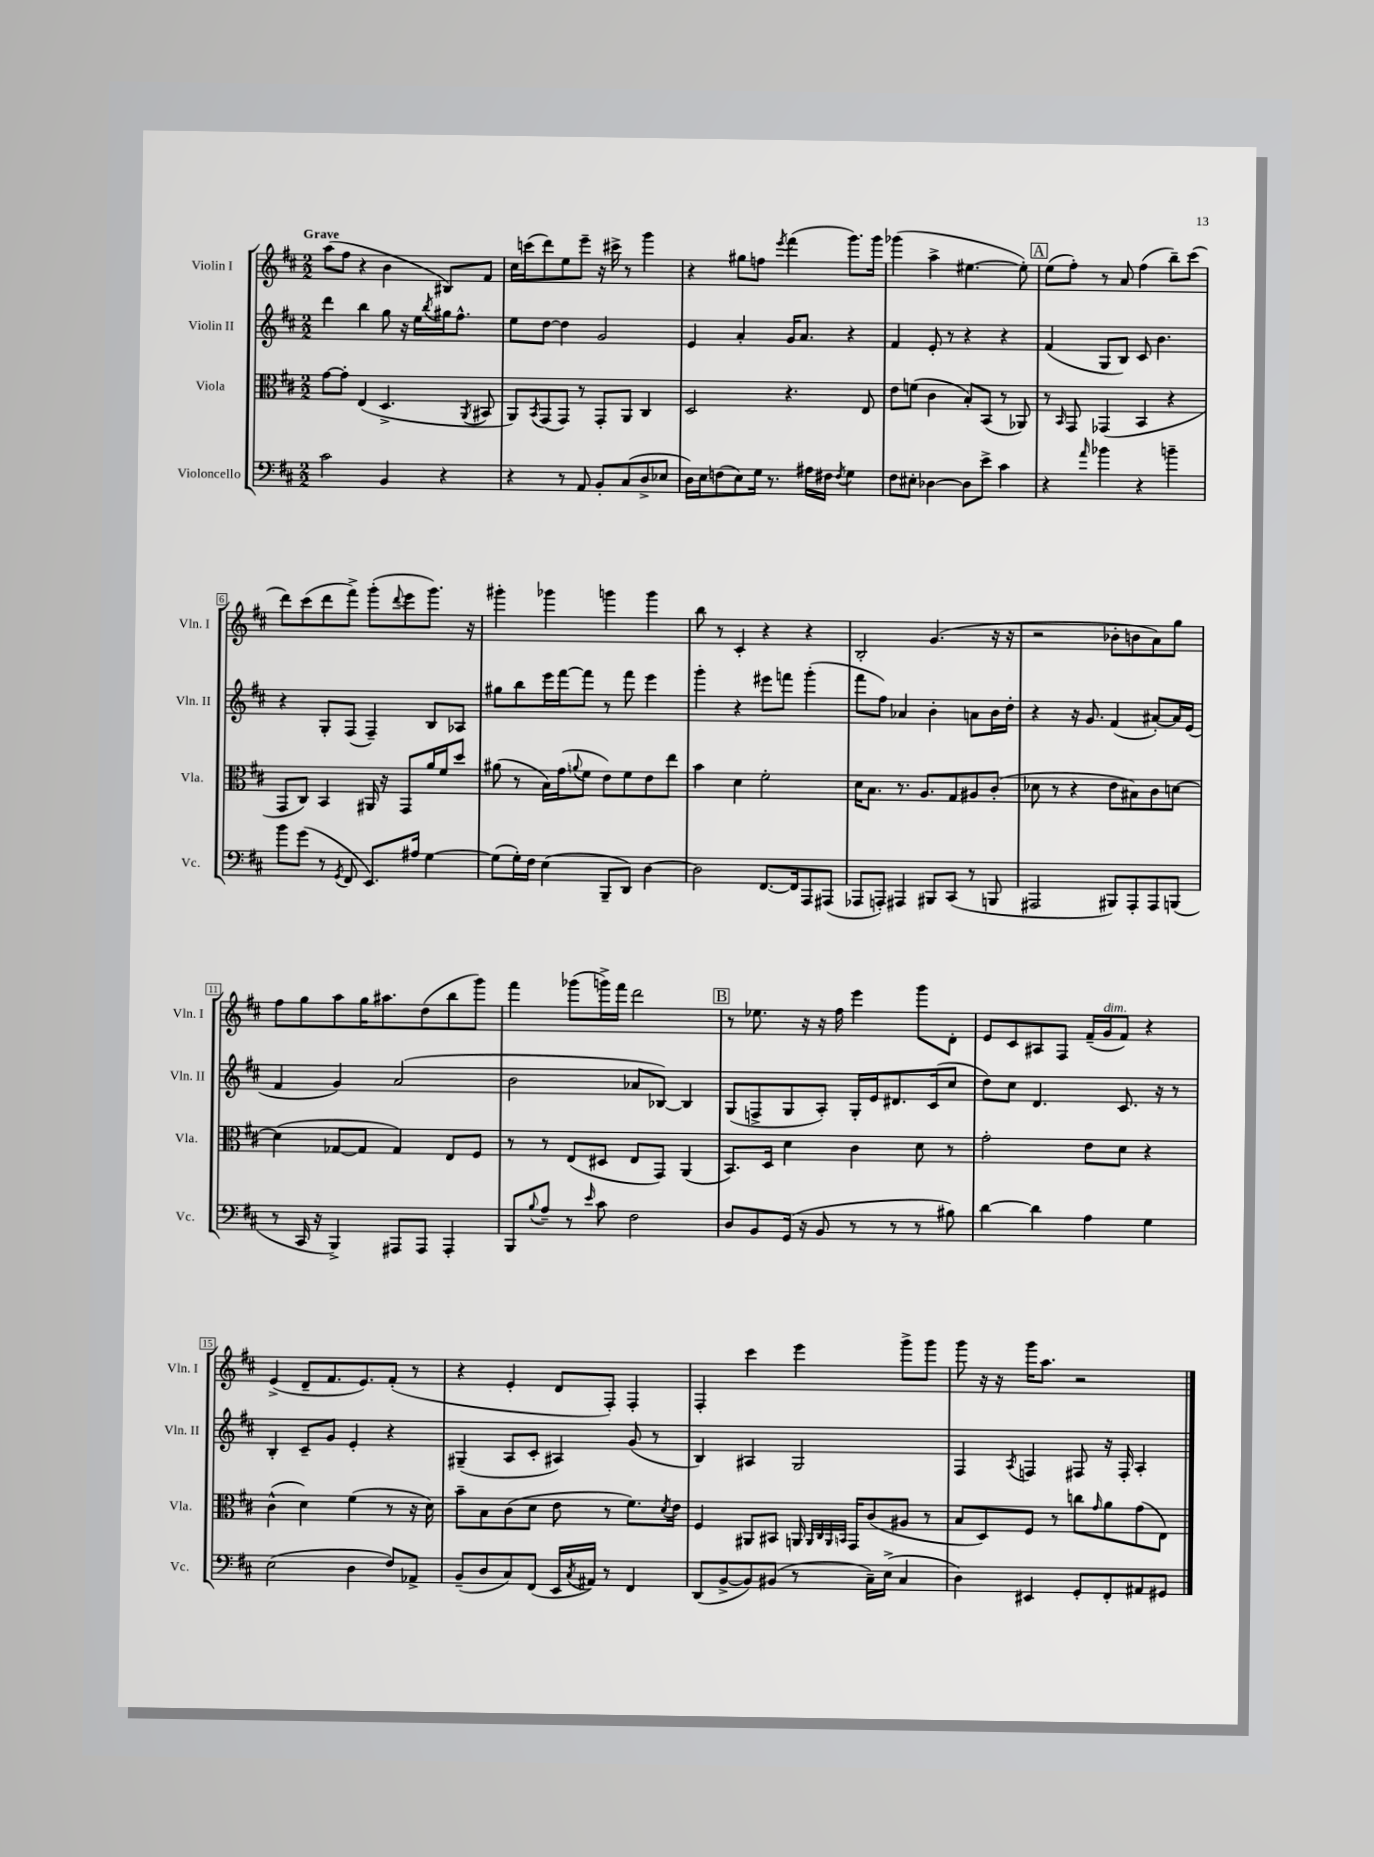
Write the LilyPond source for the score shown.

<<
\new StaffGroup <<
\new Staff = "s0" \with { instrumentName = "Violin I" shortInstrumentName = "Vln. I" } {
    \clef treble \key d \major \numericTimeSignature \time 2/2 \tempo "Grave"
    a''8( fis''8 r4 b'4 bis8) fis'8 |
    cis''16 c'''16( d'''8) e''8 e'''8-- r16 cis'''16-> r8 g'''4 |
    r4 gis''8 f''8 \acciaccatura { e'''8 } fis'''4( g'''8.) g'''16 |
    ges'''4( a''4-> eis''4.~ eis''8-.) |
    \mark \markup { \box "A" } e''8( fis''8-.) r8 a'8 fis''4( b''8--) cis'''8( |
    d'''8) cis'''8( d'''8 fis'''8->) g'''8-.( \appoggiatura { d'''8 } e'''8 g'''8.) r16 |
    gis'''4-. ges'''4 g'''4 g'''4 |
    b''8 r8 cis'4-. r4 r4 |
    b2-. g'4.( r16 r16 |
    r2 bes'8-. b'8 a'8) g''8 |
    fis''8 g''8 a''8 g''16 ais''8. d''8( b''8 g'''8) |
    fis'''4 ges'''8( g'''16->) fis'''16 d'''2 |
    \mark \markup { \box "B" } r8 ees''8. r16 r16 fis''16 e'''4 g'''8 d'8-. |
    e'8 cis'8 ais8 fis8 fis'16--( g'16^\markup { \italic "dim." } fis'8) r4 |
    e'4->( d'8-- fis'8. e'8.) fis'8-.( r8 |
    r4 e'4-. d'8 fis8-.) fis4-. |
    fis4-. cis'''4 e'''4 g'''8-> g'''8 |
    g'''8 r16 r16 g'''16 a''8. r2 \bar "|." |
}
\new Staff = "s1" \with { instrumentName = "Violin II" shortInstrumentName = "Vln. II" } {
    \clef treble \key d \major \numericTimeSignature \time 2/2
    d'''4 b''4 g''8 r16 e''16 \acciaccatura { b''8 } gis''16 fis''8.-^ |
    e''8 d''8~ d''4 g'2 |
    e'4 a'4-. g'16 a'8. r4 |
    fis'4 e'8-. r8 r4 r4 |
    \mark \markup { \box "A" } fis'4( g8 b8) cis'8 b'4. |
    r4 g8-. fis8( fis4--) b8 aes8 |
    gis''8 b''8 e'''16 fis'''16~ fis'''8 r8 fis'''8 e'''4 |
    g'''4-. r4 eis'''8 f'''8 g'''4-.( |
    fis'''8 fis''8) aes'4 b'4-. a'8 b'16 d''16-. |
    r4 r16 g'8. fis'4( ais'8~-.) ais'16 e'16( |
    fis'4 g'4) a'2( |
    b'2 aes'8 bes8~) bes4 |
    \mark \markup { \box "B" } g8( f8-> g8 a8-.) g16-. e'16 dis'8. cis'16( cis''8 |
    d''8) cis''8 d'4. cis'8. r16 r8 |
    b4-. cis'8-- g'8 e'4-. r4 |
    gis4--( a8 cis'8-. ais4) g'8( r8 |
    b4) ais4 g2 |
    fis4 \acciaccatura { a8 } f4 fis8 r16 fis16-. a4-. \bar "|." |
}
\new Staff = "s2" \with { instrumentName = "Viola" shortInstrumentName = "Vla." } {
    \clef alto \key d \major \numericTimeSignature \time 2/2
    g'8~ g'8-. e4( d4.-> \acciaccatura { a,8 } bis,8 |
    a,8) \acciaccatura { b,8 } g,8( g,8) r8 g,8-. a,8 cis4 |
    d2 r4. e8 |
    e'8 f'8( cis'4 b8-.) b,8( r8 aes,8) |
    \mark \markup { \box "A" } r8 \grace { b,16 } g,8 ges,4( b,4 r4 |
    g,8 cis8) b,4 ais,16 r16 g,8 a'16 fis'16 d''8 |
    ais'8( r8 b16) g'16( \appoggiatura { a'8 } fis'8 e'8) fis'8 e'8 e''8 |
    b'4 d'4 fis'2-. |
    d'16 b8. r8. a8. g8 ais8 cis'8-.( |
    des'8 r8 r4 e'8 bis8) cis'8 d'8~ |
    d'4( ges8~ ges8 ges4) e8 fis8 |
    r8 r8 e8( dis8 e8 g,8) a,4( |
    \mark \markup { \box "B" } b,8.) d16 d'4 cis'4 d'8 r8 |
    g'2-. e'8 d'8 r4 |
    cis'4-^( d'4) fis'4( r8 r16 d'16) |
    b'8-- b8 cis'8( d'8 e'8 r8 fis'8.) \acciaccatura { d'8 } e'16 |
    fis4 ais,8 bis,8 a,16 \grace { a,32 cis32 a,32 b,32 } g,16 cis'8( ais8 r8 |
    b8 d8) fis8 r8 c''8 \grace { g'16 } a'8 g'8( e8) \bar "|." |
}
\new Staff = "s3" \with { instrumentName = "Violoncello" shortInstrumentName = "Vc." } {
    \clef bass \key d \major \numericTimeSignature \time 2/2
    cis'2 b,4 r4 |
    r4 r8 a,8 b,8-. cis8( d8-> ees8 |
    d16) e16 f8( e8) g16 r8. ais16 fis16 \acciaccatura { fis8 } g4 |
    fis8 eis8-. des4~ des8 e'8-> cis'4 |
    \mark \markup { \box "A" } r4 \grace { a'16 } bes'4 r4 b'4-- |
    b'8 g'8( r8 \acciaccatura { g,8 } fis,8 e,8.) ais16 g4~ |
    g8( g16-.) fis16 e4( b,,8-- d,8) d4~ |
    d2 fis,8.~ fis,16 a,,8 ais,,8( |
    aes,,8 a,,8-.) ais,,4 bis,,8 cis,8( r8 b,,8 |
    ais,,2 bis,,8) ais,,8-. ais,,8 b,,8( |
    r8 cis,16 r16 b,,4->) ais,,8 ais,,8 ais,,4-. |
    b,,8 \appoggiatura { b8 } a8-- r8 \grace { e'16 } cis'8 fis2 |
    \mark \markup { \box "B" } d8 b,8 g,16( r16 b,8 r8 r8 r8 bis8) |
    d'4~ d'4 a4 g4 |
    e2( d4 fis8) aes,8-> |
    b,8--( d8 cis8) fis,8( e,16 \acciaccatura { cis8 } ais,16) r8 fis,4 |
    d,8( b,8~-> b,8) bis,8( r8 cis16--) e16->( cis4 |
    d4) eis,4 g,8-. fis,8-. ais,8 gis,8 \bar "|." |
}
>>
>>
\layout { \context { \Score \override BarNumber.stencil = #(make-stencil-boxer 0.1 0.3 ly:text-interface::print) } }
